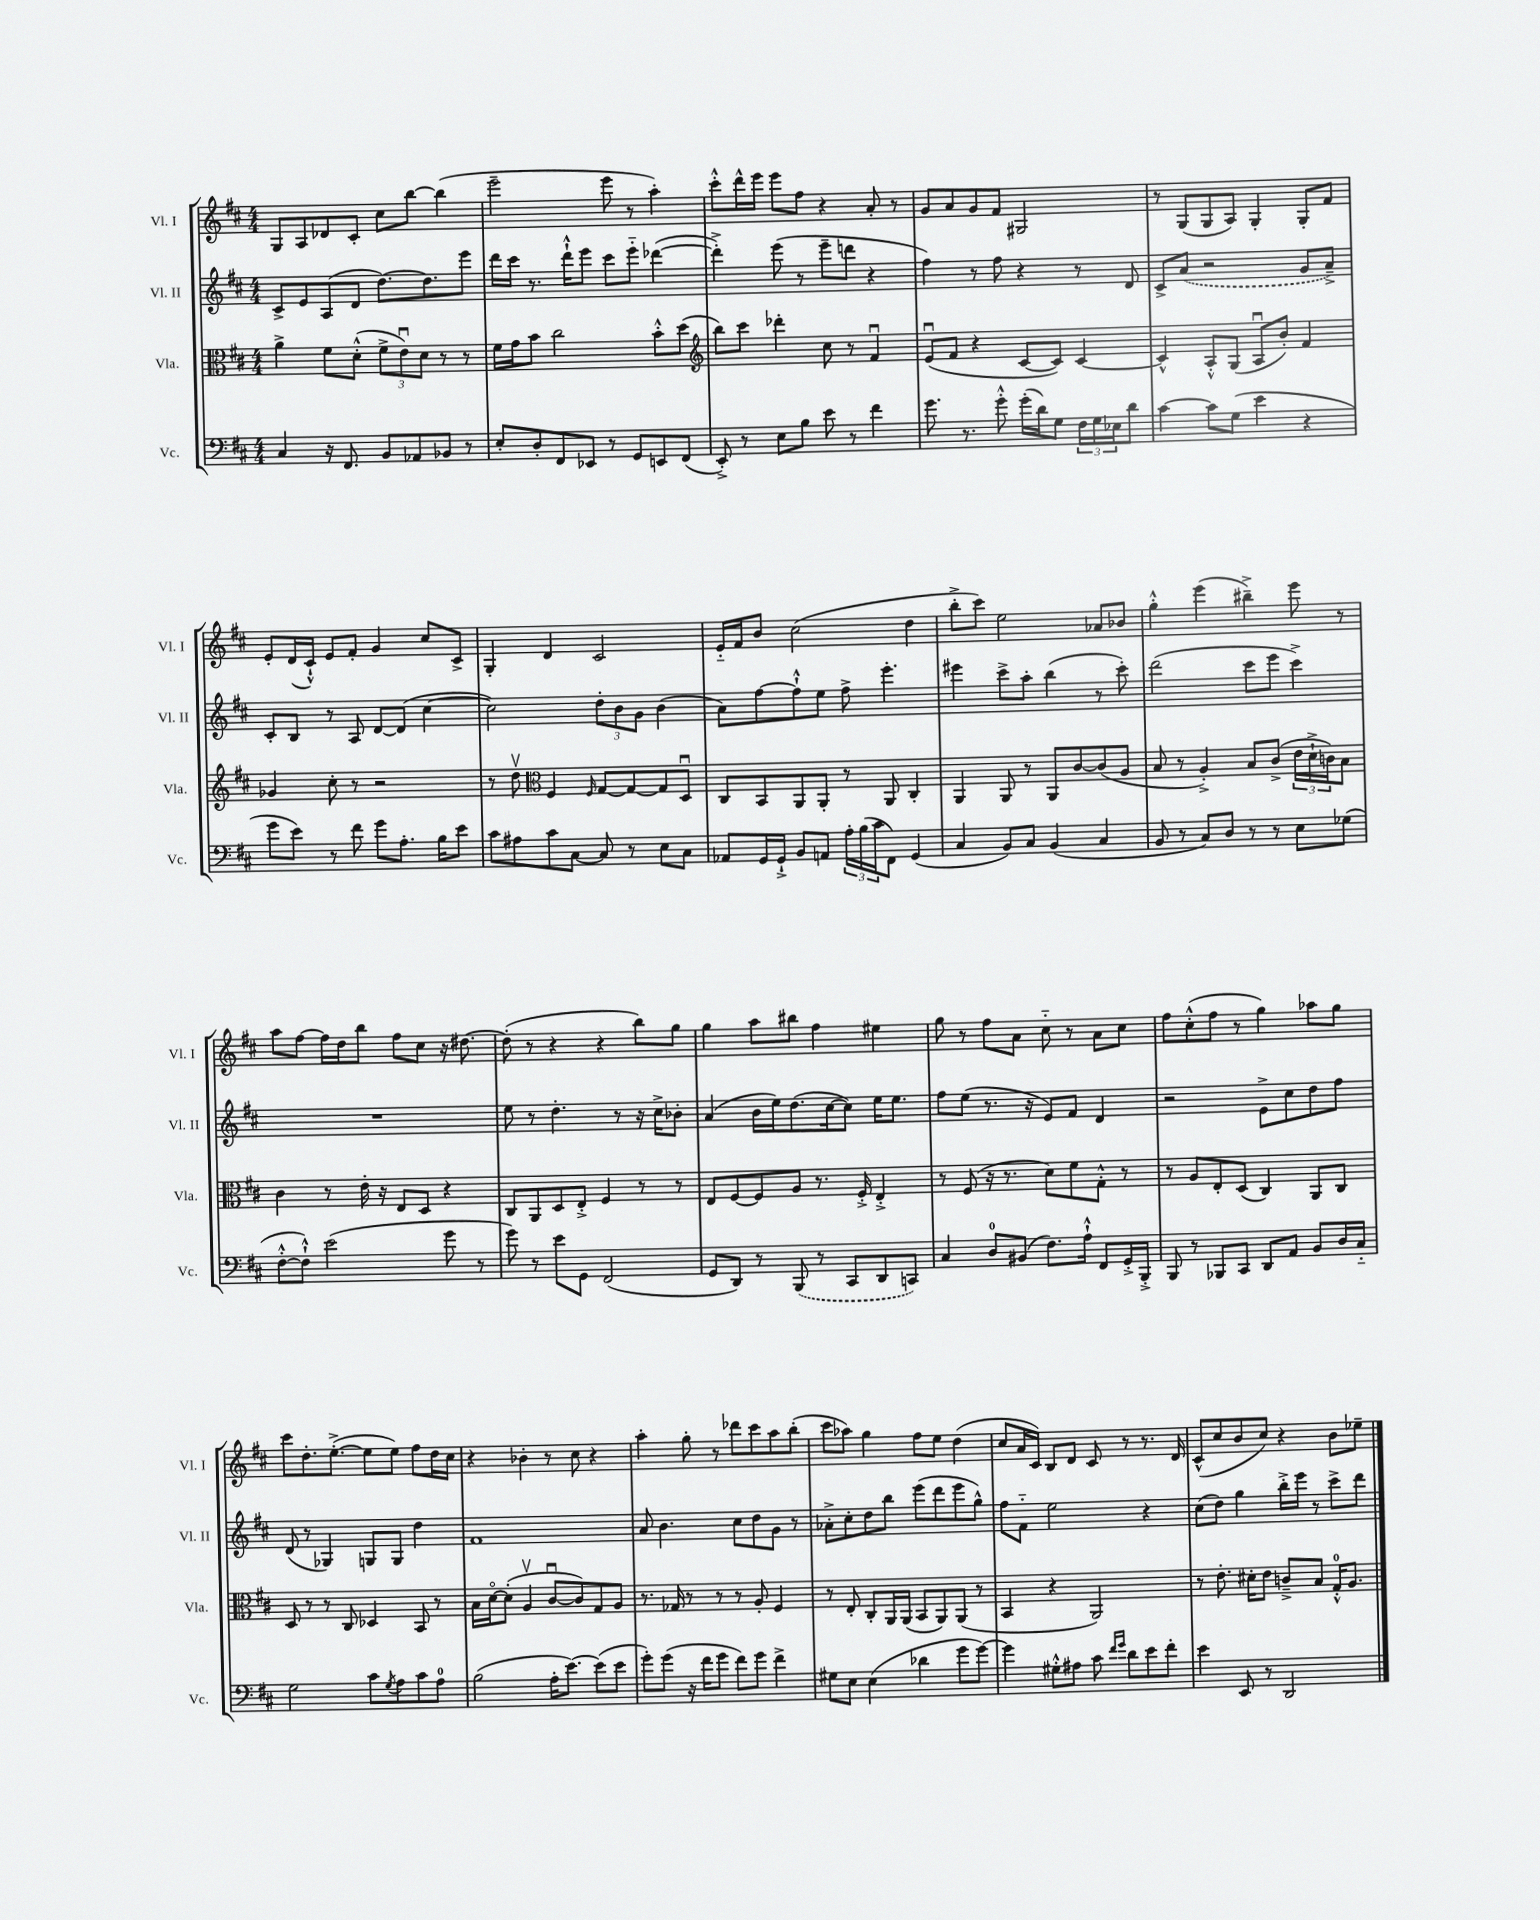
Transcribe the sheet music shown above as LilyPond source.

<<
\new StaffGroup <<
\new Staff = "s0" \with { instrumentName = "Vl. I" shortInstrumentName = "Vl. I" } {
    \clef treble \key d \major \numericTimeSignature \time 4/4
    g8 a8 des'8 cis'8-. cis''8 b''8~ b''4( |
    e'''2-- e'''8 r8 a''4-.) |
    cis'''8-.-^ d'''16-^ e'''16 e'''8 fis''8 r4 a'8-. r8 |
    g'8 a'8 g'8 fis'8 gis2 |
    r8 g8( g8 a8) g4-. g8-. fis'8 |
    e'8-. d'16( cis'16-!-^) e'8 fis'8-. g'4 cis''8 cis'8-> |
    g4-. d'4 cis'2 |
    e'16-_ fis'16 b'8 cis''2( d''4 |
    b''8-.-> cis'''8) e''2 aes'8 bes'8 |
    g''4-.-^ e'''4( bis''4--->) e'''8 r8 |
    a''8 fis''8~ fis''16 d''16 b''8 fis''8 cis''8 r16 dis''8.~ |
    dis''8-.( r8 r4 r4 b''8) g''8 |
    g''4 a''8 bis''8 fis''4 eis''4 |
    g''8 r8 fis''8 a'8 cis''8-_ r8 a'8 cis''8 |
    fis''8 cis''8-.-^( fis''8 r8 g''4) aes''8 g''8 |
    cis'''8 d''8.-. e''8.~-.->( e''8 e''8) fis''8 d''16 cis''16 |
    r4 bes'4-. r8 cis''8 r4 |
    a''4-. g''8-. r8 des'''8 cis'''8 a''8 b''8-.( |
    cis'''8 aes''8) g''4 fis''8 e''8 d''4( |
    cis''8 a'16 cis'16) b8 d'8 cis'8 r8 r8. d'16 |
    cis'8-^( cis''8 b'8 cis''8) r4 b'8 ees''8-- \bar "|." |
}
\new Staff = "s1" \with { instrumentName = "Vl. II" shortInstrumentName = "Vl. II" } {
    \clef treble \key d \major \numericTimeSignature \time 4/4
    cis'8-> e'8 a8( d'8 d''8.~) d''8. e'''8 |
    d'''16 cis'''16 r8. d'''16-!-^ e'''8 cis'''8 e'''8-_ des'''4~( |
    des'''4-.->) e'''8( r8 e'''8-- d'''8 r4 |
    fis''4) r8 fis''8 r4 r8 d'8 |
    cis'8-> \once \slurDashed a'8( r2 g'8 a'8--->) |
    cis'8-. b8 r8 a8 d'8~ d'8( cis''4~ |
    cis''2) \tuplet 3/2 { d''8-. b'8 g'8 } b'4( |
    a'8) fis''8~ fis''8-!-^ e''8 fis''8-> e'''4.-. |
    eis'''4 cis'''8-> a''8-. b''4( r8 cis'''8-.) |
    d'''2( cis'''8 e'''8 cis'''4->) |
    R1 |
    e''8 r8 d''4.-. r8 r16 cis''16-> bes'8-. |
    a'4( b'16 e''16) d''8.( cis''16~ cis''8) e''16 e''8. |
    fis''8 e''8( r8. r16 e'8) fis'8 d'4 |
    r2 e'8-> cis''8 d''8 fis''8 |
    d'8( r8 ges4) g8 g8 d''4 |
    fis'1 |
    a'8 b'4. cis''8 d''8 g'8 r8 |
    aes'8-.-> cis''8-. d''8 b''8 e'''8( d'''8 e'''8 g''8-^) |
    fis''8 fis'8-_ e''2 r4 |
    cis''8( d''8) g''4 b''16-.-> e'''16 r8 cis'''8-> d'''8 \bar "|." |
}
\new Staff = "s2" \with { instrumentName = "Vla." shortInstrumentName = "Vla." } {
    \clef alto \key d \major \numericTimeSignature \time 4/4
    a'4-> fis'8 d'8-.-^( \tuplet 3/2 { fis'8-> e'8\downbow) d'8 } r8 r8 |
    fis'16 g'16 b'8 cis''2 b'8-.-^ d''8( |
    \clef treble b''8) cis'''8 des'''4-. cis''8 r8 fis'4\downbow |
    e'8\downbow( fis'8 r4 cis'8~ cis'8) cis'4~ |
    cis'4-^ a8-.-^ g8( a8\downbow b'8-.) fis'4 |
    ges'4 cis''8-. r8 r2 |
    r8 d''8\upbow \clef alto fis4 \grace { fis16 } g8~ g8~ g8 d8\downbow |
    cis8 b,8 a,8 a,8-. r8 a,8 cis4-. |
    a,4 a,8 r8 a,8 cis'8~ cis'8( a8 |
    b8 r8 a4-.->) b8 cis'8->( \tuplet 3/2 { e'16 d'16-!-> c'16) } b8 |
    cis'4 r8 e'16-. r16 e8 d8 r4 |
    cis8 a,8 d8 e8-.-> fis4 r8 r8 |
    e8 fis8~ fis8 a8 r8. fis16-.-> e4-.-> |
    r8 fis8( r16 r8. d'8) fis'8 g8-.-^ r8 |
    r8 a8 e8-. d8( cis4) a,8 cis8 |
    d8 r8 r8 cis8 des4 b,8 r8 |
    b16 d'16~\flageolet d'8-.( a4\upbow cis'8~\downbow cis'8) g8 a8 |
    r8. ges16 r8 r8 r8 a8-. fis4 |
    r8 e8-. cis8-. a,16 a,16( b,8 a,8) a,8( r8 |
    b,4 r4 a,2) |
    r8 e'8.-. dis'16-. e'8 c'8---> b8 g16-0-.-^ a8. \bar "|." |
}
\new Staff = "s3" \with { instrumentName = "Vc." shortInstrumentName = "Vc." } {
    \clef bass \key d \major \numericTimeSignature \time 4/4
    cis4 r16 fis,8. b,8 aes,8 bes,8 r8 |
    e8-. d8-. fis,8 ees,8 r8 g,8 e,8 fis,8( |
    e,8-.->) r8 e8 b8 e'8 r8 fis'4 |
    g'8. r8. g'8-.-^ g'16-.( d'16) g8 \tuplet 3/2 { fis16 g16 ees16 } d'8 |
    cis'4~ cis'8 g8( e'4 r4 |
    g'8 e'8) r8 fis'8 g'8 a8.-. b16 e'8 |
    cis'8 ais8 cis'8 cis8~ cis8 r8 e8 cis8 |
    aes,8 g,16 g,16-!-> b,8 a,8 \tuplet 3/2 { a16-. b16( cis'16 } fis,8) g,4( |
    cis4 b,8) cis8 b,4( cis4 |
    b,8 r8 cis8) d8 r8 r8 e8 ges8( |
    fis8~-.-^ fis8-!-^) e'2( g'8 r8 |
    g'8) r8 e'8 g,8 fis,2( |
    g,8 d,8) r8 \once \slurDashed b,,8( r8 cis,8 d,8 c,8) |
    cis4 d8-0 bis,8( fis8.) a16-!-^ fis,8 g,16-.-> b,,16-.-> |
    b,,8 r8 bes,,8 cis,8 d,8 a,8 b,8 d16 cis16-_ |
    g2 cis'8 \acciaccatura { g8 } a8 cis'8 a8-0 |
    b2( a16-. e'8.~) e'8( e'8 |
    g'8-.) g'8( r16 fis'16 g'8 fis'8) g'8 fis'4-> |
    gis8 e8 e4( des'4 g'8 g'8~) |
    g'4 gis8-.-^ ais8 cis'8 \grace { fis'16 g'16 } d'8 e'8 fis'8-. |
    e'4 e,8 r8 d,2 \bar "|." |
}
>>
>>
\layout { \context { \Score \remove "Bar_number_engraver" } }
